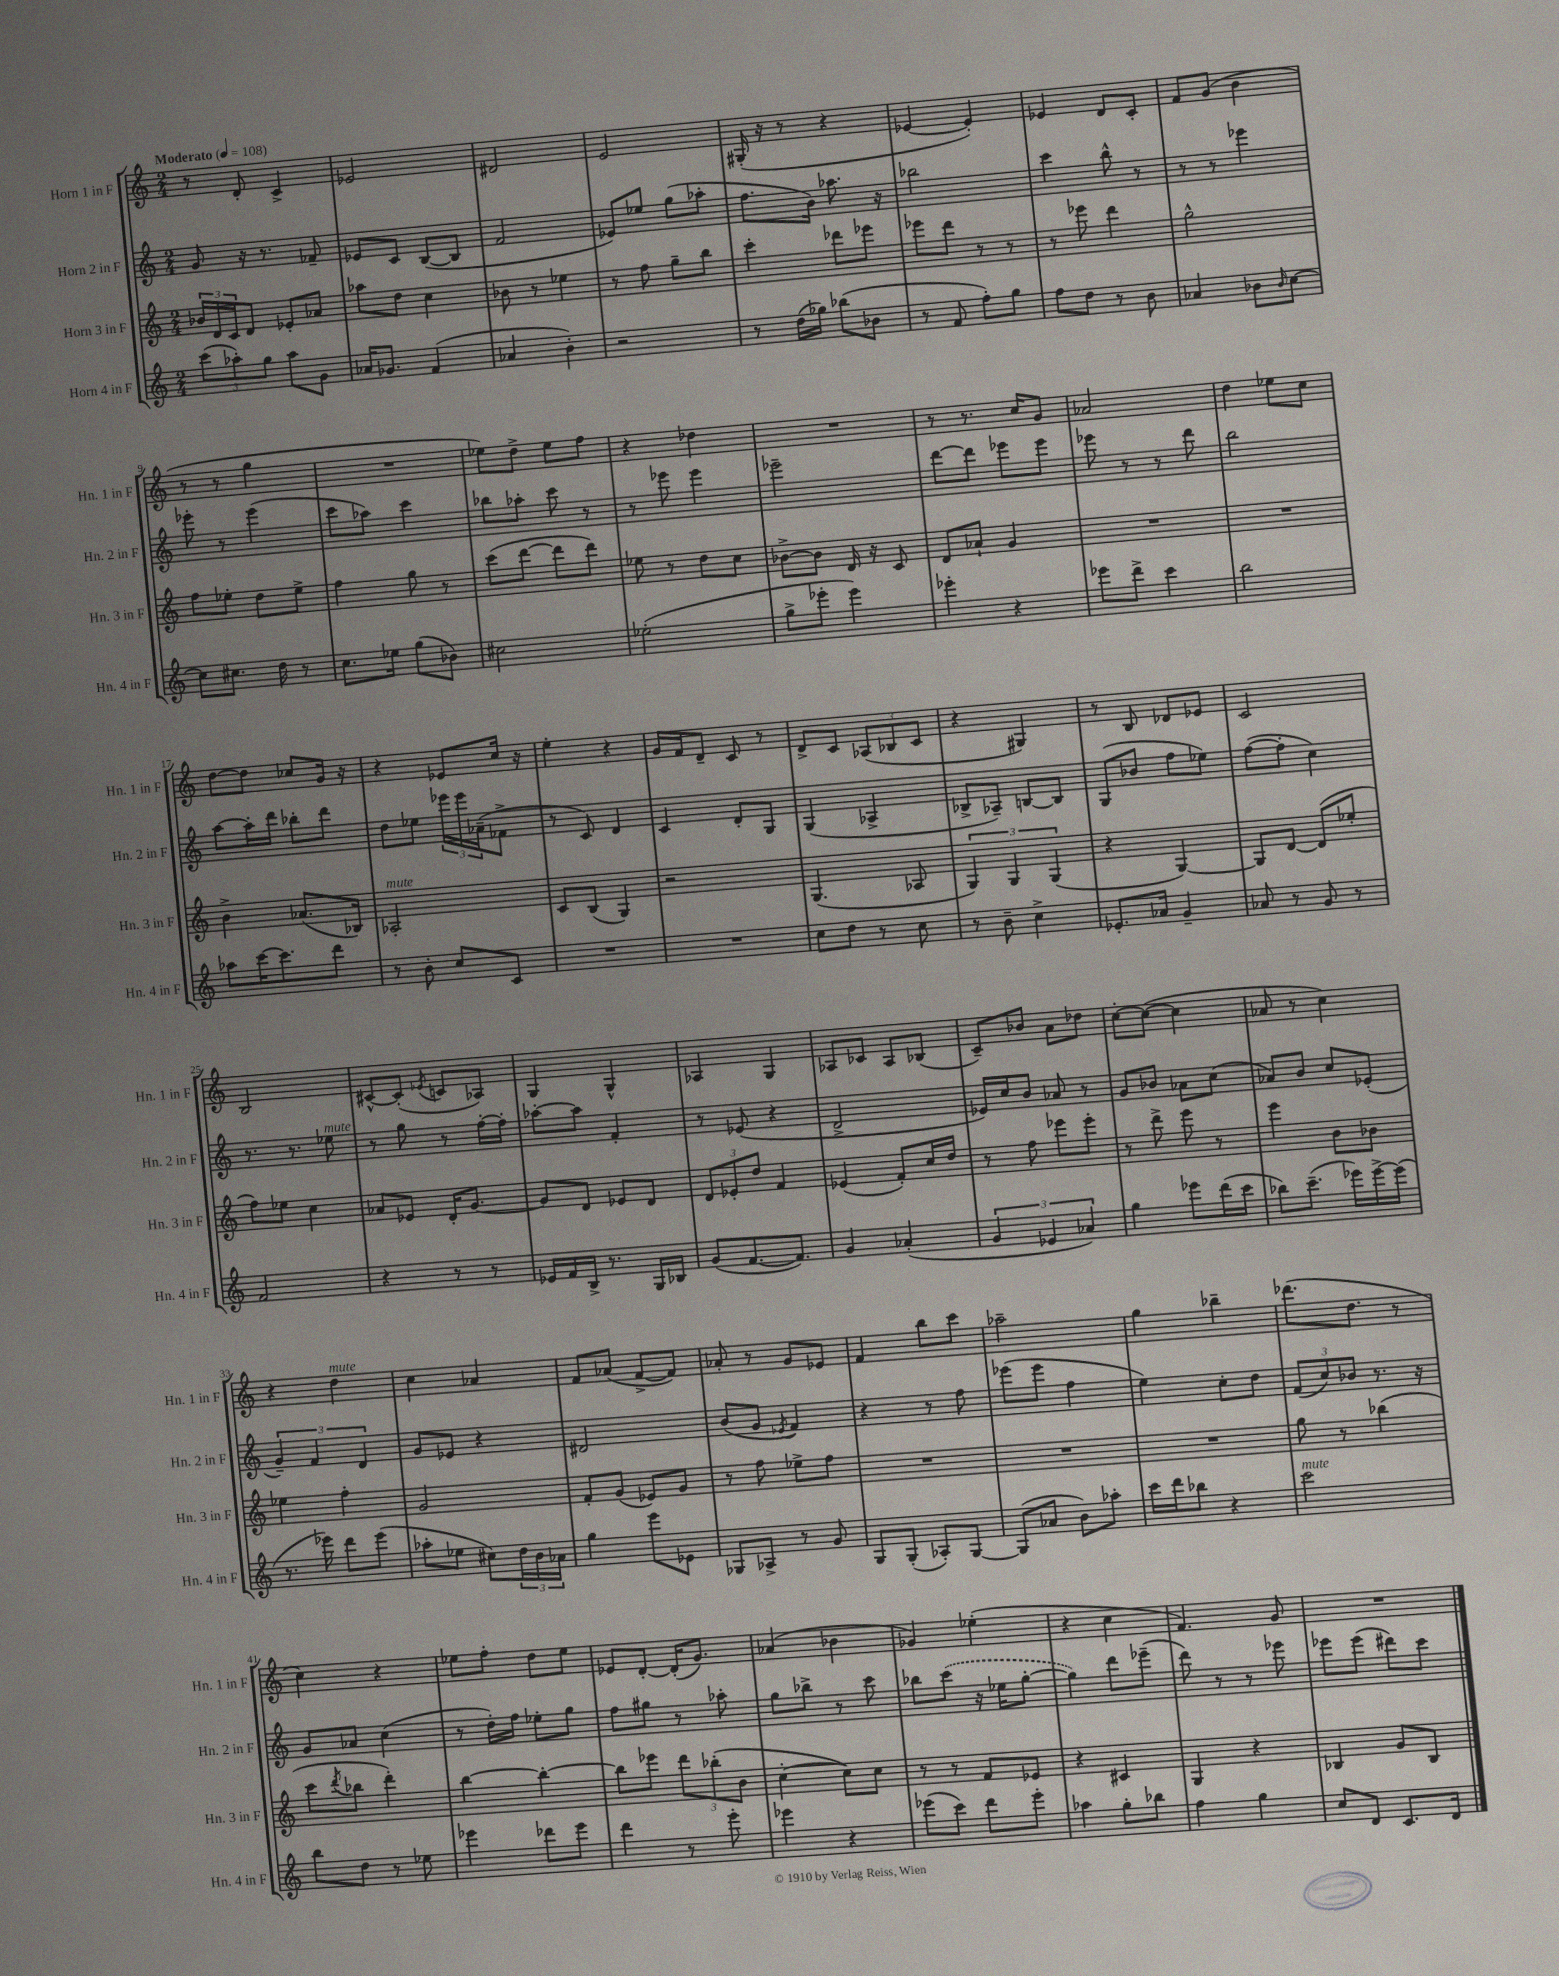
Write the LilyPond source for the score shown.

<<
\new StaffGroup <<
\new Staff = "s0" \with { instrumentName = "Horn 1 in F" shortInstrumentName = "Hn. 1 in F" } {
    \clef treble \key c \major \numericTimeSignature \time 2/4 \tempo "Moderato" 4 = 108
    r8 d'8-. c'4-> |
    ees'2 |
    dis'2 |
    e'2 |
    gis16-.( r16 r8 r4 |
    ees'4~ ees'4-.) |
    ees'4 d'8 c'8-. |
    f'8 g'8( b'4 |
    r8 r8 g''4 |
    R2 |
    ees''8) d''8-> ees''8 f''8 |
    r4 des''4 |
    R2 |
    r8 r8. c''16 g'8 |
    aes'2 |
    d''4 ees''8 c''8 |
    d''8~ d''8 ces''8 g'16 r16 |
    r4 ees'8 c''16 r16 |
    e''4-. r4 |
    g'16 f'16 d'8-- c'8 r8 |
    d'8-> c'8 \tuplet 3/2 { aes8( bes8 c'8 } |
    r4 gis4) |
    r8 b8 des'8 ees'8 |
    c'2 |
    b2 |
    cis'8~-^ cis'8-.( \acciaccatura { ees'8 } c'8 aes8) |
    g4 g4-^ |
    aes4 g4 |
    aes8 ces'8 aes8 bes8( |
    c'8--) bes'8 a'8 des''8 |
    c''8~-. c''8~( c''4 |
    aes'8 r8 c''4) |
    r4 d''4^\markup { \italic "mute" } |
    c''4 aes'4 |
    f'8 aes'8( f'8~-> f'8) |
    aes'8-. r8 g'8 ees'8 |
    f'4 b''8 c'''8 |
    aes''2-- |
    g''4 bes''4-- |
    des'''8.( d''8. r8 |
    c''4) r4 |
    ees''8 f''8-. d''8 ees''8 |
    ees'8 d'8~-. d'16-.( g'8.) |
    aes'4( bes'4 |
    ges'4) ees''4-.( |
    r4 c''4 |
    f'4.) g'8 |
    R2 \bar "|." |
}
\new Staff = "s1" \with { instrumentName = "Horn 2 in F" shortInstrumentName = "Hn. 2 in F" } {
    \clef treble \key c \major \numericTimeSignature \time 2/4
    g'8 r16 r8. fes'8-- |
    ees'8 c'8 b8~( b8 |
    f'2 |
    ees'8) ees''8 g''8( aes''8-. |
    f''8. b'16) aes''8. r16 |
    bes''2 |
    c'''4 b''8-^ r8 |
    r8 r8 ees'''4 |
    ees'''8-. r8 ees'''4( |
    c'''8 aes''8) c'''4 |
    bes''8 aes''8-. c'''8 r8 |
    r8 ees'''8 ees'''4 |
    ees'''2-- |
    d'''8~ d'''8 ees'''8 ees'''8 |
    ees'''8 r8 r8 d'''8 |
    b''2 |
    a''8~ a''16-. d'''16 bes''8-. d'''8 |
    d''8 ees''8 \tuplet 3/2 { ees'''16 ees'''16 aes'16--( } fes'8-> |
    r8 c'8) d'4 |
    c'4 d'8-. g8 |
    g4( aes4-> |
    bes8-> aes8--) b8~ b8 |
    g8( bes'8 f''8 ees''8) |
    f''8~( f''8-. c''4) |
    r8. r8. ees''8^\markup { \italic "mute" } |
    r8 g''8 r8 f''16~-. f''16-. |
    aes''8~-. aes''8 f'4-. |
    r8 ees'8( r4 |
    d'2-> |
    ees'16) c''16 b'8 aes'8 r8 |
    g'8 bes'8 aes'8 c''8( |
    aes'8) b'8 c''8 ees'8-.( |
    \tuplet 3/2 { g'4--) f'4 d'4 } |
    g'8 ees'8 r4 |
    dis'2 |
    b'8( g'8 \acciaccatura { ees'8 } f'4) |
    r4 r8 f''8 |
    ees'''8( ees'''8 f''4 |
    e''4) c''8-. d''8 |
    \tuplet 3/2 { f'8( c''8) bes'8 } r8. r16 |
    g'8 aes'8 c''4( |
    r8 d''16-.) f''16 ees''8-. g''8 |
    f''8 gis''8 r8 aes''8-. |
    g''8 bes''8-> r8 c'''8 |
    bes''8 \once \slurDashed c'''8( r16 ees''16 g''8~-. |
    g''4) d'''8 ees'''8--( |
    d'''8) r8 r8 ees'''8 |
    ees'''8 ees'''8( dis'''8) c'''8 \bar "|." |
}
\new Staff = "s2" \with { instrumentName = "Horn 3 in F" shortInstrumentName = "Hn. 3 in F" } {
    \clef treble \key c \major \numericTimeSignature \time 2/4
    \tuplet 3/2 { bes'16 d'16 c'16 } d'8 ees'8-. aes'8 |
    aes''8 d''8 c''4 |
    bes'8 r8 ees''4 |
    r8 f''8 g''8-- b''8 |
    c'''4-. des'''8 ees'''8 |
    ees'''8 d'''8 r8 r8 |
    r8 ees'''8 d'''4 |
    g''2-^ |
    f''8 ees''8-. d''8 ees''8-> |
    f''4 g''8 r8 |
    c'''8( d'''8~ d'''8 d'''8) |
    ees''8 r8 d''8 c''8 |
    bes'8~-> bes'8 d'16 r16 c'8 |
    d'8 aes'8-! g'4 |
    R2 |
    R2 |
    b'4-> aes'8.( bes16) |
    aes2-.^\markup { \italic "mute" } |
    c'8 b8( g4) |
    r2 |
    g4.( aes8 |
    \tuplet 3/2 { g4) g4 g4( } |
    r4 g4~) |
    g8 d'8~ d'8( ees''8-. |
    f''8) ees''8 c''4 |
    aes'8 ees'8 d'16-. g'8.~ |
    g'8 d'8 ees'8 d'8 |
    \tuplet 3/2 { d'8 ees'8-. d''8 } f'4 |
    ees'4( f'8-.) c''16 d''16 |
    r8 f''8 ees'''8 ees'''8-. |
    r8 d'''8-> e'''8 r8 |
    e'''4 b'8 bes'8 |
    ees''4 f''4-. |
    g'2 |
    f'8-. g'8( ees'8) g'8 |
    r8 f''8 ees''8-> f''8 |
    R2 |
    R2 |
    R2 |
    g''8 r8 bes''4( |
    c'''8 \acciaccatura { d'''8 } bes''8 d'''4-.) |
    b''4~ b''4~-. |
    b''8 ees'''8 \tuplet 3/2 { d'''8 bes''8-.( b'8 } |
    c''4~-. c''8) c''8 |
    r8 r8 f'8 ees'8 |
    r4 cis'4 |
    g4 r4 |
    bes4 g'8 bes8 \bar "|." |
}
\new Staff = "s3" \with { instrumentName = "Horn 4 in F" shortInstrumentName = "Hn. 4 in F" } {
    \clef treble \key c \major \numericTimeSignature \time 2/4
    \tuplet 3/2 { c'''8( aes''8-.) g''8 } aes''8 g'8 |
    aes'16 ges'8. f'4( |
    aes'4 b'4-.) |
    r2 |
    r8 d''16( ges''16) bes''8( bes'8 |
    r8 f'8 f''8-.) g''8 |
    f''8 d''8 r8 b'8 |
    aes'4 bes'8 \grace { bes'16 } c''8~ |
    c''8 cis''8. d''16 r8 |
    c''8. ees''16 g''8( bes'8) |
    cis''2 |
    ees''2-.( |
    g''8-> ees'''8-. ees'''4) |
    ees'''4-. r4 |
    ees'''8 d'''8-> c'''4 |
    b''2 |
    aes''8 c'''16~ c'''8. d'''8 |
    r8 b'8-. c''8 c'8 |
    R2 |
    R2 |
    c''8 d''8 r8 c''8 |
    r8 b'8-- c''4-> |
    ees'8.-. aes'16 g'4-- |
    aes'8 r8 g'8 r8 |
    f'2 |
    r4 r8 r8 |
    ees'16 f'16 b16-> r8. g16 bes16 |
    g'8( f'8.~ f'8.) |
    g'4 aes'4-.( |
    \tuplet 3/2 { g'4 ees'4 aes'4) } |
    g''4 ees'''8 d'''16( c'''16 |
    bes''8) c'''8.--( ees'''16) ees'''16~-> ees'''16( |
    r8. ees'''16) d'''8 ees'''8( |
    aes''8-. ees''8 cis''8) \tuplet 3/2 { d''16 b'16 aes'16 } |
    g''4 e'''8 ees'8 |
    ges8 aes8-> r8 g'8 |
    g8 g8-.( aes8-.) g8~ |
    g8( aes'8 b'8) aes''8-. |
    c'''16 d'''16 bes''8 r4 |
    c'''2^\markup { \italic "mute" } |
    b''8 d''8 r8 ees''8 |
    ees'''4 des'''8 ees'''8 |
    d'''4 r8 e'''8-. |
    ees'''4 r4 |
    ees'''8( c'''8) d'''8 ees'''8-. |
    aes''4 g''8-. bes''8 |
    f''4 g''4 |
    c''8 d'8 c'8. d'16 \bar "|." |
}
>>
>>
